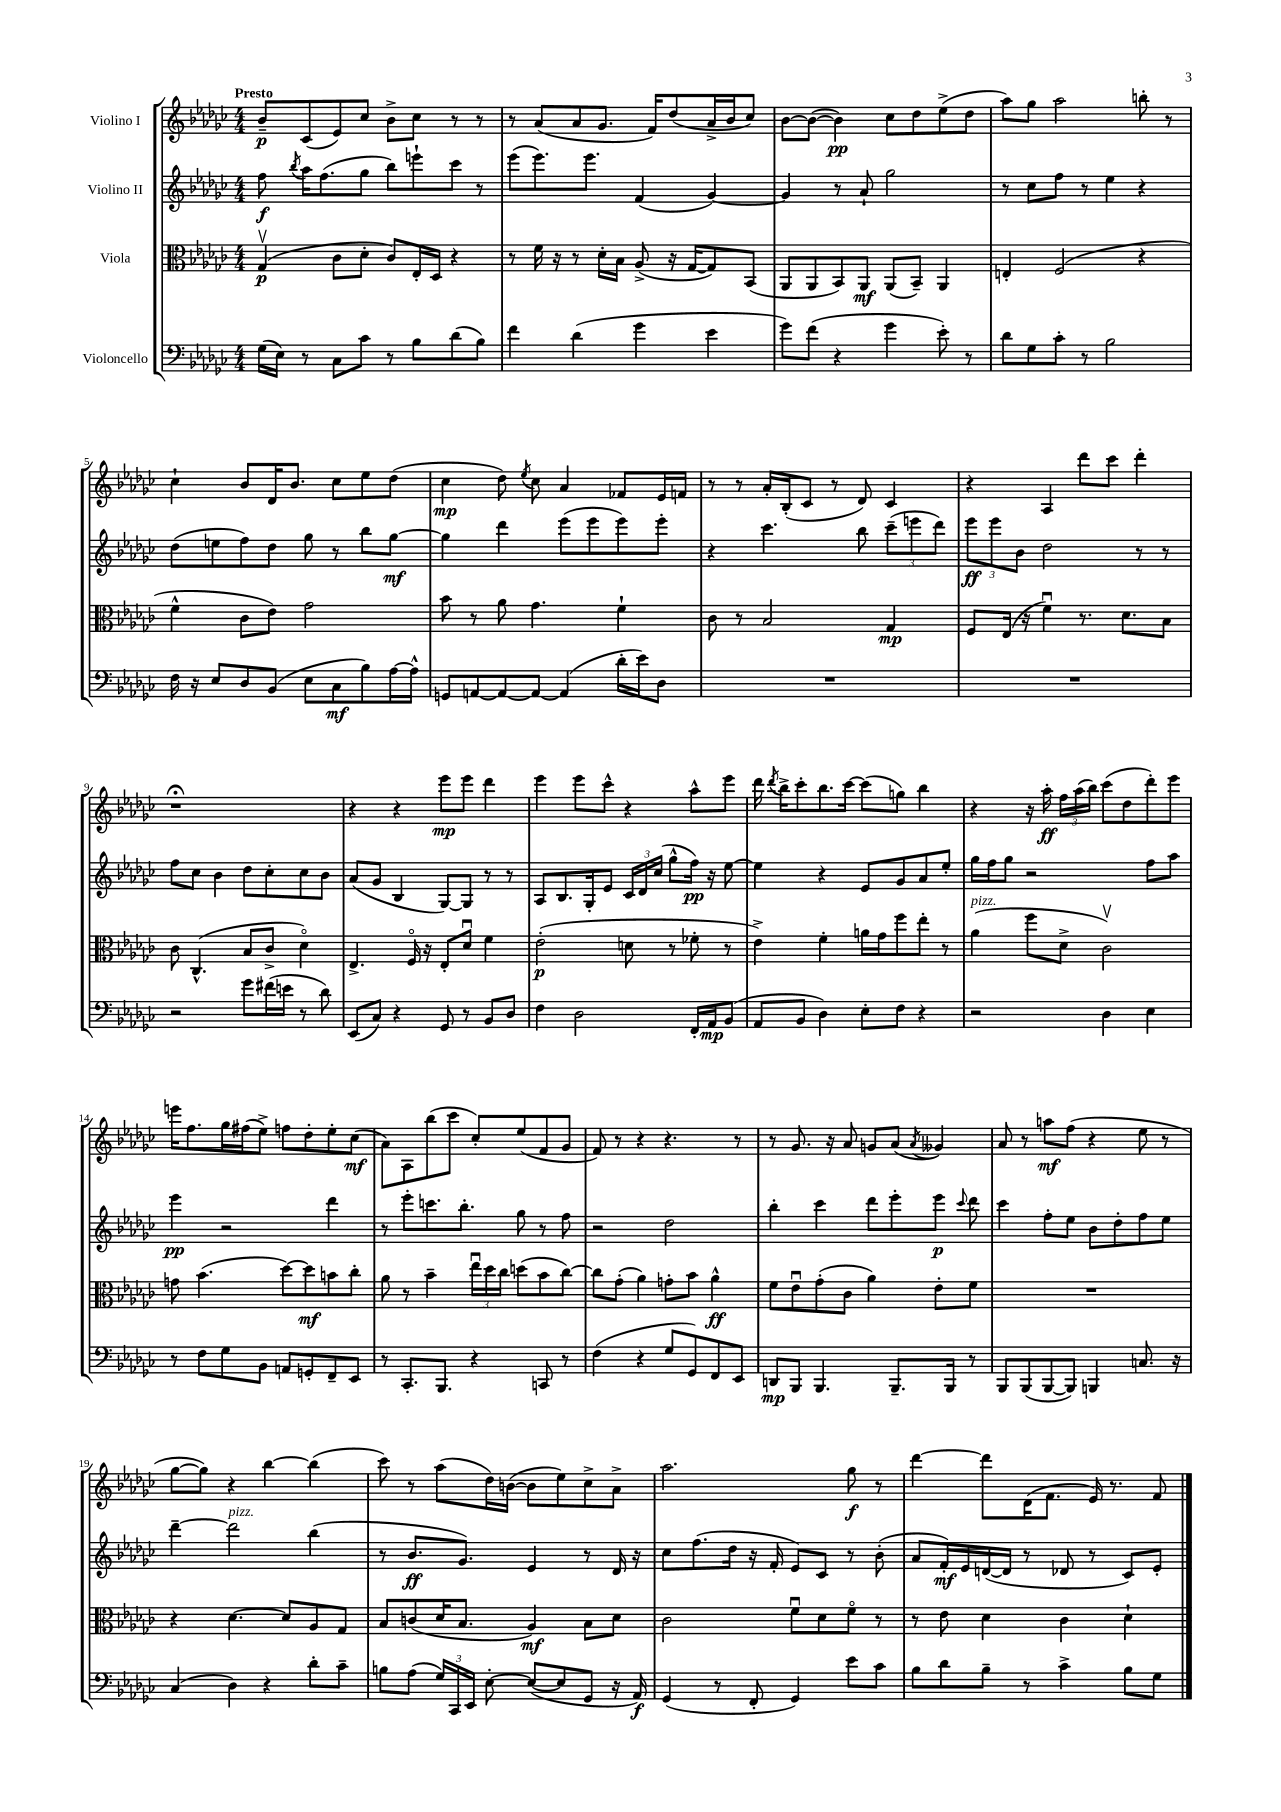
<<
\new StaffGroup <<
\new Staff = "s0" \with { instrumentName = "Violino I" } {
    \clef treble \key ges \major \numericTimeSignature \time 4/4 \tempo "Presto"
    \autoBeamOff bes'8[--\p ces'8( ees'8) ces''8] bes'8[-> ces''8] r8 r8 |
    r8 aes'8[( aes'8 ges'8.] f'16[) des''8( aes'16-> bes'16 ces''8]) |
    bes'8[~ bes'8]~( bes'4\pp) ces''8[ des''8 ees''8->( des''8] |
    aes''8[) ges''8] aes''2 b''8-. r8 |
    ces''4-! bes'8[ des'16 bes'8.] ces''8[ ees''8 des''8]( |
    ces''4\mp des''8) \acciaccatura { ees''8 } ces''8 aes'4 fes'8[ ees'16 f'16] |
    r8 r8 aes'16[-. bes16-.( ces'8] r8 des'8) ces'4 |
    r4 aes4 des'''8[ ces'''8] des'''4-. |
    r1\fermata |
    r4 r4 ees'''8[\mp ees'''8] des'''4 |
    ees'''4 ees'''8[ ces'''8]-^ r4 aes''8[-^ ees'''8] |
    des'''16 \acciaccatura { des'''8 } bes''16[-> ces'''8-. bes''8. ces'''16]~ ces'''8[( g''8]) bes''4 |
    r4 r16 aes''16-.\ff \tuplet 3/2 { f''16[ aes''16( bes''16]) } ces'''8[( des''8 des'''8-.) ees'''8] |
    e'''16[ f''8. ges''16 fis''16( ees''8]->) f''8[ des''8-. ees''8-. ces''8]\mf( |
    aes'8[) aes8 bes''8( ces'''8] ces''8[-.) ees''8( f'8 ges'8] |
    f'8) r8 r4 r4. r8 |
    r8 ges'8. r16 aes'8 g'8[ aes'8]( \acciaccatura { aes'8 } geses'4) |
    aes'8 r8 a''8[\mf f''8]( r4 ees''8 r8 |
    ges''8[~ ges''8]) r4 bes''4~ bes''4( |
    ces'''8) r8 aes''8[( des''16) b'16]~( b'8[ ees''8) ces''8-> aes'8]-> |
    aes''2. ges''8\f r8 |
    des'''4~ des'''8[ des'16( f'8.] ees'16) r8. f'8 \bar "|." |
}
\new Staff = "s1" \with { instrumentName = "Violino II" } {
    \clef treble \key ges \major \numericTimeSignature \time 4/4
    \autoBeamOff f''8\f \acciaccatura { bes''8 } aes''16[ f''8.( ges''8] bes''8[) e'''8-! ces'''8] r8 |
    ees'''8[( ees'''8.) ees'''8.] f'4( ges'4~) |
    ges'4 r8 aes'8-! ges''2 |
    r8 ces''8[ f''8] r8 ees''4 r4 |
    des''8[( e''8 f''8) des''8] ges''8 r8 bes''8[ ges''8]~\mf |
    ges''4 des'''4 ees'''8[( ees'''8 ees'''8) ees'''8]-. |
    r4 ces'''4. bes''8 \tuplet 3/2 { ces'''8[--( e'''8 des'''8]) } |
    \tuplet 3/2 { ees'''8[\ff ees'''8 bes'8] } des''2 r8 r8 |
    f''8[ ces''8] bes'4 des''8[ ces''8-. ces''8 bes'8] |
    aes'8[( ges'8] bes4 ges8[~) ges8] r8 r8 |
    aes8[ bes8. ges16-. ees'8] \tuplet 3/2 { ces'16[ des'16 ces''16]( } ges''8[-^ f''16]\pp) r16 ees''8~ |
    ees''4 r4 ees'8[ ges'8 aes'8 ees''8]-. |
    ges''16[ f''16 ges''8] r2 f''8[ aes''8] |
    ees'''4\pp r2 des'''4 |
    r8 ees'''8[-. c'''8. bes''8.]-. ges''8 r8 f''8 |
    r2 des''2 |
    bes''4-. ces'''4 des'''8[ ees'''8-. ees'''8]\p \appoggiatura { ces'''8 } des'''8 |
    ces'''4 f''8[-. ees''8] bes'8[ des''8-. f''8 ees''8] |
    des'''4~-- des'''2^\markup { \italic "pizz." } bes''4( |
    r8 bes'8.[\ff ges'8.]) ees'4 r8 des'16 r16 |
    ces''8[ f''8.( des''16] r16 f'16-. ees'8[) ces'8] r8 bes'8-.( |
    aes'8[ f'16-.\mf) ees'16 d'16~( d'16] r8 des'8 r8 ces'8[) ees'8]-. \bar "|." |
}
\new Staff = "s2" \with { instrumentName = "Viola" } {
    \clef alto \key ges \major \numericTimeSignature \time 4/4
    \autoBeamOff ges4\upbow\p( ces'8[ des'8]-. ces'8[) ees16-. des16] r4 |
    r8 f'16 r16 r8 des'16[-. bes16] aes8->( r16 ges16[~ ges8) bes,8]( |
    aes,8[ aes,8 bes,8) aes,8]\mf aes,8[( bes,8]--) aes,4 |
    e4-. f2( r4 |
    f'4-^ ces'8[ ees'8]) ges'2 |
    bes'8 r8 aes'8 ges'4. f'4-! |
    ces'8 r8 bes2 ges4\mp |
    f8[ ees16]( r16 f'4\downbow) r8. des'8.[ bes8] |
    ces'8 ces4.-^( bes8[ ces'8]-> des'4\flageolet) |
    ees4.-> f16\flageolet r16 ees8[-. des'8]\downbow f'4 |
    ees'2-.\p( d'8 r8 fes'8-. r8 |
    ees'4->) f'4-. a'16[ ges'16 f''8 ees''8]-. r8 |
    aes'4^\markup { \italic "pizz." }( f''8[ des'8]-> ces'2\upbow) |
    g'8 bes'4.( des''8[~) des''8\mf b'8 ces''8]-. |
    aes'8 r8 bes'4-- \tuplet 3/2 { ees''16[\downbow des''16 ces''16] } d''8[( bes'8 ces''8]~) |
    ces''8[ ges'8]-.( aes'4) g'8[-. bes'8] aes'4-^\ff |
    f'8[ ees'8\downbow ges'8-.( ces'8] aes'4) ees'8[-. f'8] |
    R1 |
    r4 des'4.~ des'8[ aes8 ges8] |
    bes8[ c'8( des'16 bes8.] aes4\mf) bes8[ des'8] |
    ces'2 f'8[\downbow des'8 f'8]\flageolet r8 |
    r8 ees'8 des'4 ces'4 des'4-! \bar "|." |
}
\new Staff = "s3" \with { instrumentName = "Violoncello" } {
    \clef bass \key ges \major \numericTimeSignature \time 4/4
    \autoBeamOff ges16[( ees16]) r8 ces8[ ces'8] r8 bes8[ des'8( bes8]) |
    f'4 des'4( ges'4 ees'4 |
    ges'8[) f'8]( r4 ges'4 ees'8-.) r8 |
    des'8[ ges8 ces'8]-. r8 bes2 |
    f16 r16 ees8[ des8 bes,8]( ees8[ ces8\mf bes8) aes16~ aes16]-^ |
    g,8[ a,8~ a,8~ a,8]~ a,4( des'16[-. ees'16) des8] |
    R1 |
    R1 |
    r2 ges'8[ fis'16( e'16] r8 des'8) |
    ees,8[( ces8]) r4 ges,8 r8 bes,8[ des8] |
    f4 des2 f,16[-. aes,16\mp bes,8]( |
    aes,8[ bes,8] des4) ees8[-. f8] r4 |
    r2 des4 ees4 |
    r8 f8[ ges8 bes,8] a,8[ g,8-. f,8-- ees,8] |
    r8 ces,8.[-. bes,,8.] r4 c,8 r8 |
    f4( r4 ges8[ ges,8) f,8 ees,8] |
    d,8[\mp bes,,8] bes,,4. bes,,8.[-- bes,,16] r8 |
    bes,,8[ bes,,8( bes,,8~ bes,,8]) b,,4 c8. r16 |
    ces4( des4) r4 des'8[-. ces'8]-- |
    b8[ aes8]( \tuplet 3/2 { ges16[) ces,16 ees,16] } ees8~-. ees8[~( ees8 ges,8] r16 aes,16\f) |
    ges,4( r8 f,8-. ges,4) ees'8[ ces'8] |
    bes8[ des'8 bes8]-- r8 ces'4-> bes8[ ges8] \bar "|." |
}
>>
>>
